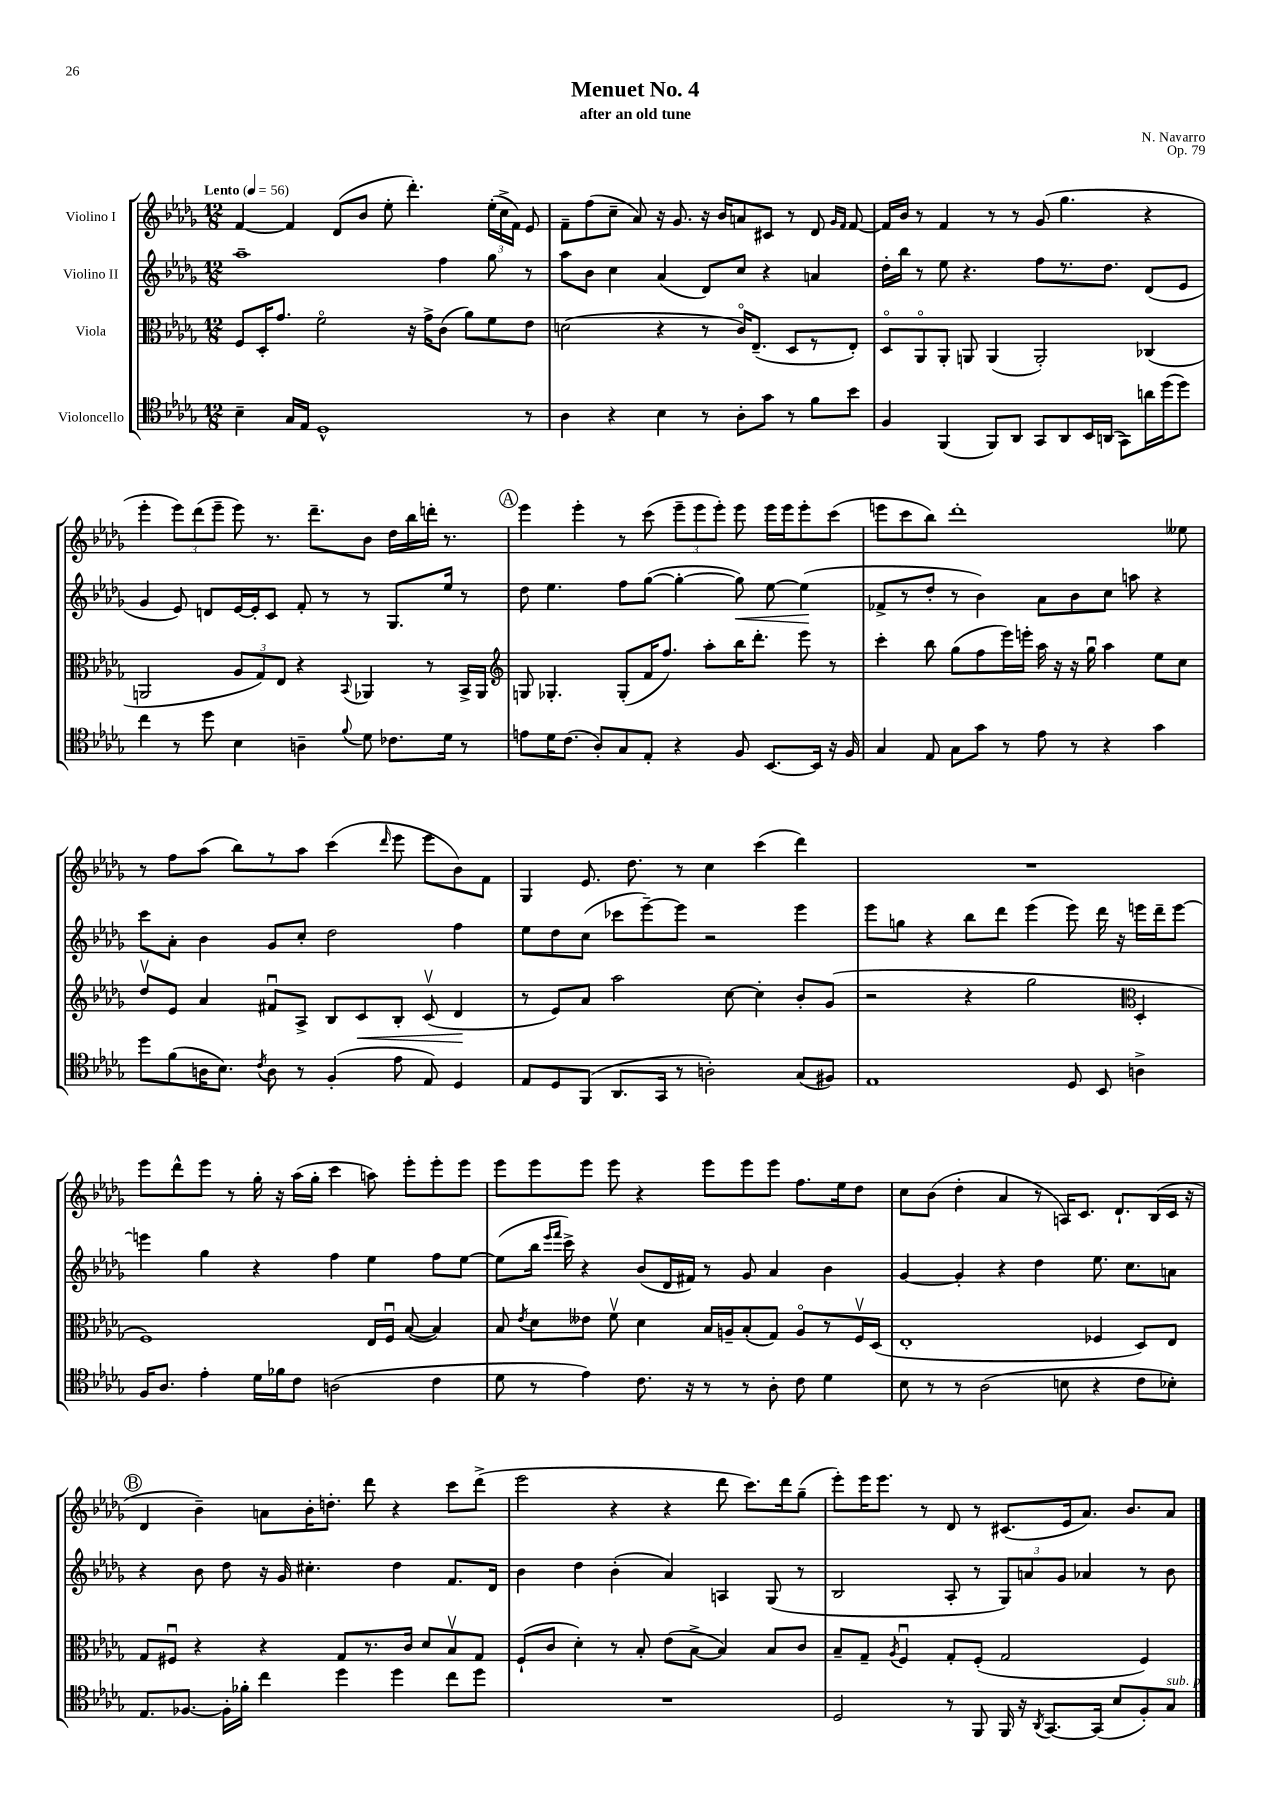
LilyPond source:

\header { title = "Menuet No. 4" composer = "N. Navarro" subtitle = "after an old tune" opus = "Op. 79" }
<<
\new StaffGroup <<
\new Staff = "s0" \with { instrumentName = "Violino I" } {
    \clef treble \key des \major \numericTimeSignature \time 12/8 \tempo "Lento" 4 = 56
    \autoBeamOff f'4~ f'4 des'8[( bes'8] ees''8-. des'''4.-.) \tuplet 3/2 { ees''16[-.( c''16-> f'16]) } ees'8 |
    f'8[-- f''8( c''8]-- aes'8) r16 ges'8. r16 bes'16[ a'8 cis'8] r8 des'8 \grace { ges'16[ f'16] } f'8~ |
    f'16[ bes'16] r8 f'4 r8 r8 ges'8( ges''4. r4 |
    ees'''4-. \tuplet 3/2 { ees'''8[) des'''8( ees'''8]-- } ees'''8) r8. des'''8.[-- bes'8] des''16[ bes''16 d'''16]-. r8. |
    \mark \markup { \circle "A" } ees'''4 ees'''4-. r8 c'''8( \tuplet 3/2 { ees'''8[-- ees'''8 ees'''8]-.) } ees'''8 ees'''16[ ees'''16 ees'''8-. c'''8]( |
    e'''8[ c'''8 bes''8]) des'''1-. eeses''8 |
    r8 f''8[ aes''8]( bes''8[) r8 aes''8] c'''4( \grace { des'''16 } ees'''8 ees'''8[ bes'8) f'8] |
    ges4 ees'8. des''8. r8 c''4 c'''4( des'''4) |
    R1. |
    ees'''8[ des'''8-^ ees'''8] r8 ges''16-. r16 aes''16[( ges''16]-. c'''4 a''8) ees'''8[-. ees'''8-. ees'''8] |
    ees'''8[ ees'''8 ees'''8] ees'''8 r4 ees'''8[ ees'''8 ees'''8] f''8.[ ees''16 des''8] |
    c''8[ bes'8]( des''4-. aes'4 r8 a16[) c'8.] des'8.[-! bes16( c'16] r16 |
    \mark \markup { \circle "B" } des'4 bes'4--) a'8[ bes'16-. d''8.]-. des'''8 r4 c'''8[ des'''8]->( |
    ees'''2 r4 r4 des'''8 c'''8.[) des'''16 ges''8]--( |
    ees'''8[-.) ees'''16 ees'''8.] r8 des'8 r8 cis'8.[( ees'16 aes'8.]) bes'8.[ aes'8] \bar "|." |
}
\new Staff = "s1" \with { instrumentName = "Violino II" } {
    \clef treble \key des \major \numericTimeSignature \time 12/8
    \autoBeamOff aes''1-- f''4 ges''8 r8 |
    aes''8[ bes'8] c''4 aes'4( des'8[) c''8] r4 a'4 |
    des''16[-. bes''16] r8 ees''8 r4. f''8[ r8. des''8.] des'8[( ees'8] |
    ges'4 ees'8) d'8[ ees'16~ ees'16-. c'8] f'8-. r8 r8 ges8.[ ees''16] r8 |
    \mark \markup { \circle "A" } des''8 ees''4. f''8[ ges''8]~( ges''4~-. ges''8\<) ees''8~ ees''4\!( |
    fes'8[-> r8 des''8]-. r8 bes'4) aes'8[ bes'8 c''8] a''8 r4 |
    c'''8[ aes'8]-. bes'4 ges'8[ c''8]-. des''2 f''4 |
    ees''8[ des''8 c''8]( ces'''8[ ees'''8~--) ees'''8] r2 ees'''4 |
    ees'''8[ g''8] r4 bes''8[ des'''8] ees'''4( ees'''8) des'''16 r16 e'''16[ des'''16-- e'''8]~ |
    e'''4 ges''4 r4 f''4 ees''4 f''8[ ees''8]~ |
    ees''8[( bes''16] \grace { ees'''16[ f'''16] } c'''16->) r4 bes'8[( des'16 fis'16]) r8 ges'8 aes'4 bes'4 |
    ges'4~ ges'4-. r4 des''4 ees''8. c''8.[ a'8] |
    \mark \markup { \circle "B" } r4 bes'8 des''8 r16 ges'16 cis''4.-. des''4 f'8.[ des'16] |
    bes'4 des''4 bes'4-.( aes'4) a4 ges8( r8 |
    bes2 aes8-. r8 \tuplet 3/2 { ges8[) a'8 ges'8] } aes'4 r8 bes'8 \bar "|." |
}
\new Staff = "s2" \with { instrumentName = "Viola" } {
    \clef alto \key des \major \numericTimeSignature \time 12/8
    \autoBeamOff f8[ des16-. ges'8.] f'2\flageolet r16 ges'16[-> c'8]( aes'8[) f'8 ees'8] |
    d'2( r4 r8 c'16[\flageolet) ees8.]--( des8[ r8 ees8]-.) |
    des8[\flageolet aes,8\flageolet aes,8]-. a,8 a,4( a,2-.) ces4( |
    a,2 \tuplet 3/2 { aes8[ ges8) ees8] } r4 \appoggiatura { bes,8 } aes,4 r8 bes,16[-> aes,16] |
    \mark \markup { \circle "A" } \clef treble g8 ges4.-. ges8[-.( f'16 f''8.]) aes''8[-. bes''16 des'''8.]-. ees'''8 r8 |
    c'''4-. bes''8 ges''8[( f''8 ees'''16) e'''16]-. aes''16 r16 r16 ges''16\downbow aes''4 ees''8[ c''8] |
    des''8[\upbow ees'8] aes'4 fis'8[\downbow aes8]-> bes8[ c'8\< bes8]-. c'8\upbow( des'4\! |
    r8 ees'8[) aes'8] aes''2 c''8~ c''4-. bes'8[-. ges'8]( |
    r2 r4 ges''2 \clef alto des4-. |
    f1) ees16[ f16]\downbow bes8~( bes4) |
    bes8 \acciaccatura { ees'8 } des'8[ eeses'8] f'8\upbow des'4 bes16[ a16-- bes8-.( ges8]) a8[\flageolet r8 f16\upbow des16]( |
    ees1-. fes4 des8[) ees8] |
    \mark \markup { \circle "B" } ges8[ fis8]\downbow r4 r4 ges8[ r8. c'16] des'8[ bes8\upbow ges8] |
    f8[-!( c'8] des'4-.) r8 bes8-. ees'8[( bes8]~-> bes4) bes8[ c'8] |
    bes8[-- ges8]-- \acciaccatura { aes8 } f4\downbow ges8[-. f8]-.( ges2 f4) \bar "|." |
}
\new Staff = "s3" \with { instrumentName = "Violoncello" } {
    \clef tenor \key des \major \numericTimeSignature \time 12/8
    \autoBeamOff bes4-- ges16[ ees16] des1-^ r8 |
    aes4 r4 bes4 r8 aes8[-. ges'8] r8 f'8[ bes'8] |
    f4 f,4( f,8[) aes,8] ges,8[ aes,8 bes,16 a,16]( ges,8[) a'16 des''16( des''8]) |
    c''4 r8 des''8 bes4 a4-- \appoggiatura { f'8 } des'8 ces'8.[ des'16] r8 |
    \mark \markup { \circle "A" } e'8[ des'16 c'8.]( aes8[-.) ges8 ees8]-. r4 f8 bes,8.[~ bes,16] r16 f16 |
    ges4 ees8 ges8[ ges'8] r8 ees'8 r8 r4 ges'4 |
    des''8[ f'8( a16 bes8.]) \acciaccatura { c'8 } a8 r8 f4-.( ees'8 ees8) des4 |
    ees8[ des8 f,8]( aes,8.[ ges,16] r8 a2-.) ges8[( fis8]) |
    ees1 des8 bes,8 a4-> |
    f16[ aes8.] ees'4-. des'16[ fes'16 c'8] a2( c'4 |
    des'8 r8 ees'4) c'8. r16 r8 r8 aes8-. c'8 des'4 |
    bes8 r8 r8 aes2( b8 r4 c'8[ bes8]-.) |
    \mark \markup { \circle "B" } ees8.[ fes8.]~ fes16[-. fes'16]-. c''4 des''4 des''4 c''8[ des''8] |
    R1. |
    des2 r8 f,8 f,16 r16 \acciaccatura { aes,8 } ges,8.[~ ges,16]( bes8[ f8-.) ges8]^\markup { \italic "sub. p" } \bar "|." |
}
>>
>>
\layout { \context { \Score \remove "Bar_number_engraver" } }
